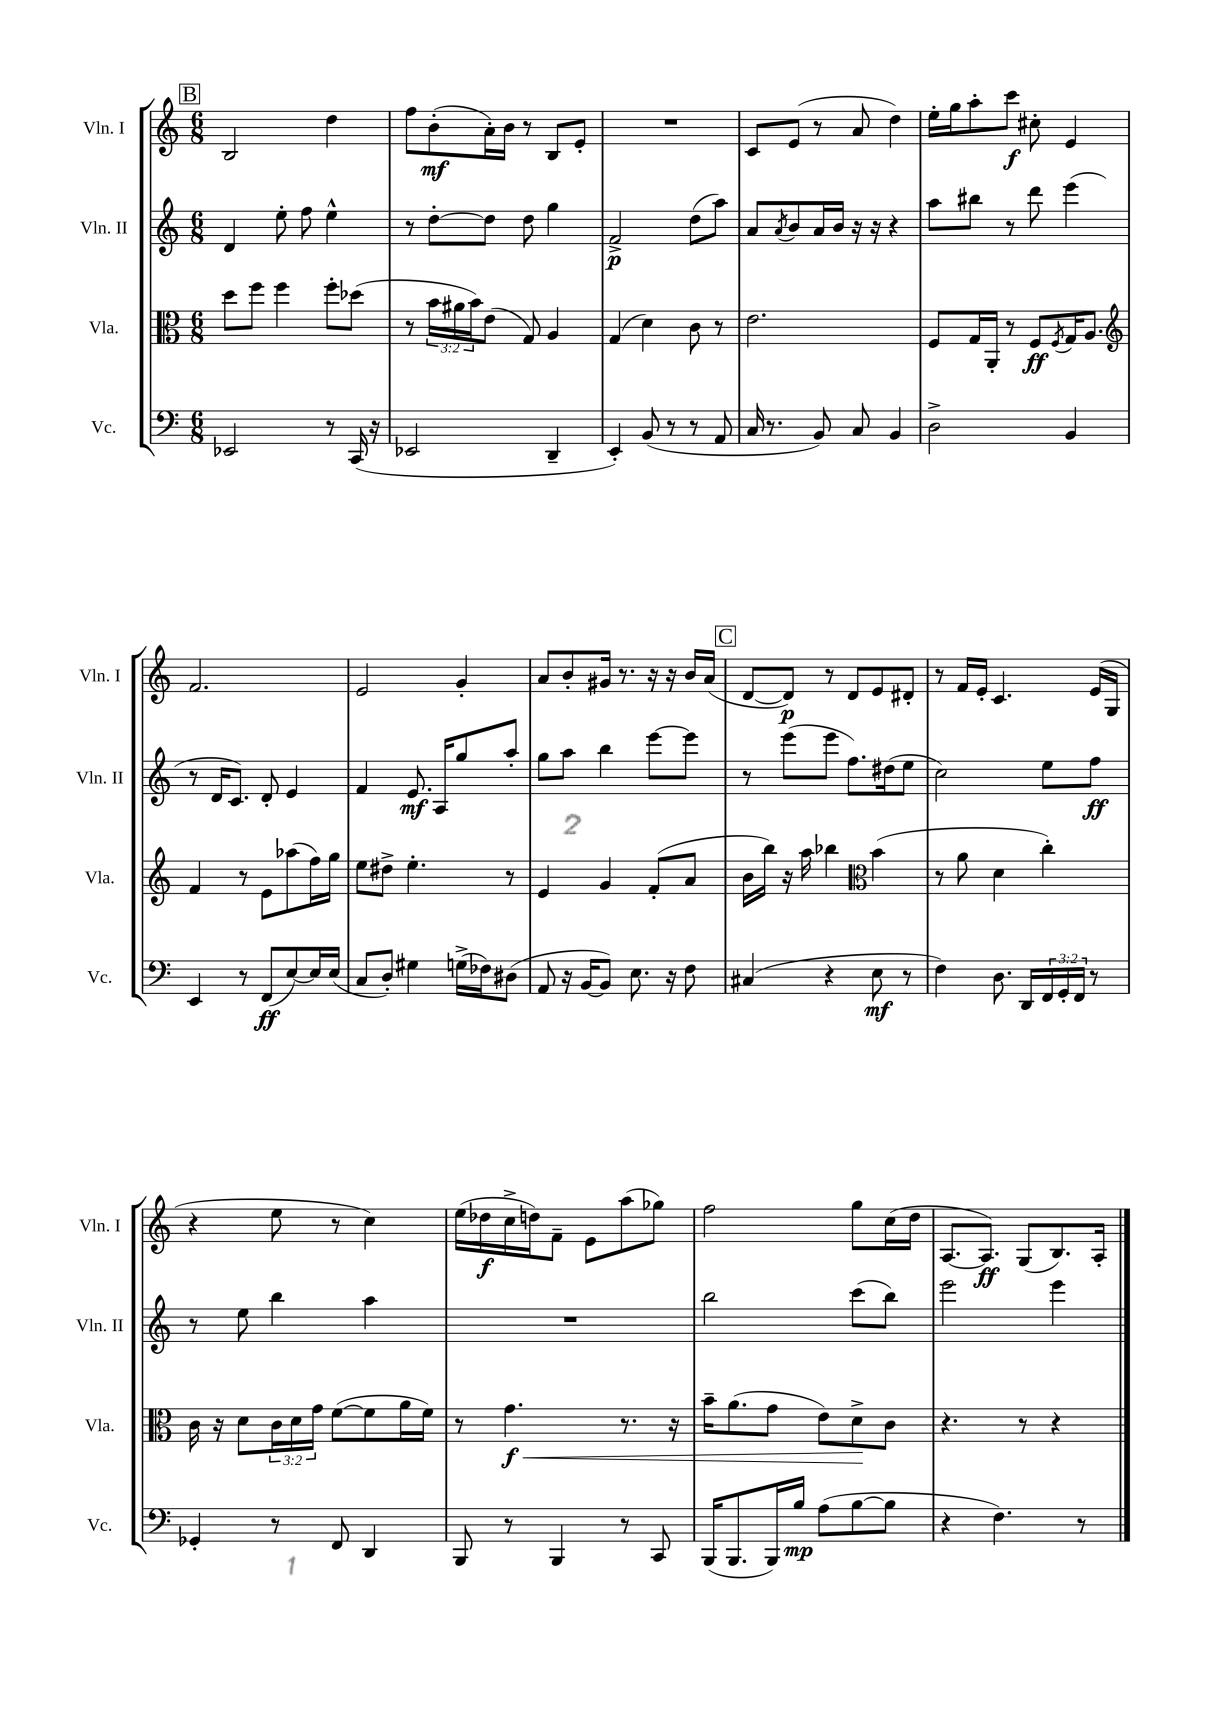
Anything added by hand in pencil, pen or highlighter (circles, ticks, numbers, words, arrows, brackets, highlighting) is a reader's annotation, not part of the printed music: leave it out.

**kern	**dynam	**kern	**dynam	**kern	**dynam	**kern	**dynam
*part4	*part4	*part3	*part3	*part2	*part2	*part1	*part1
*staff4	*staff4	*staff3	*staff3	*staff2	*staff2	*staff1	*staff1
*I"Vc.	*	*I"Vla.	*	*I"Vln. II	*	*I"Vln. I	*
*I'Vc.	*	*I'Vla.	*	*I'Vln. II	*	*I'Vln. I	*
*clefF4	*	*clefC3	*	*clefG2	*	*clefG2	*
*k[]	*	*k[]	*	*k[]	*	*k[]	*
*M6/8	*	*M6/8	*	*M6/8	*	*M6/8	*
!!LO:REH:place=s1:t=B
=12	=12	=12	=12	=12	=12	=12	=12
2EE-X/	.	8dd\L	.	4d/	.	2B/	.
.	.	8ff\J	.	.	.	.	.
.	.	4ff\	.	8ee'\	.	.	.
.	.	.	.	8ff\	.	.	.
8r	.	8ff'\L	.	4ee^^\	.	4dd\	.
(16CC/	.	(8dd-X\J	.	.	.	.	.
16r	.	.	.	.	.	.	.
=13	=13	=13	=13	=13	=13	=13	=13
2EE-X/	.	8r	.	8r	.	8ff\L	.
.	.	24b\LL	.	[8dd'\L	.	(8b'\	mf
.	.	24a#X\	.	.	.	.	.
.	.	24b\J)	.	.	.	.	.
.	.	(8e\J	.	8dd\J]	.	16a'\L)	.
.	.	.	.	.	.	16b\JJ	.
.	.	8G/)	.	8dd\	.	8r	.
4DD~/	.	4A/	.	4gg\	.	8B/L	.
.	.	.	.	.	.	8e'/J	.
=14	=14	=14	=14	=14	=14	=14	=14
4EE'/)	.	(4G/	.	2f^/	p	2.r	.
(8BB/	.	4d\)	.	.	.	.	.
8r	.	.	.	.	.	.	.
8r	.	8c\	.	(8dd\L	.	.	.
8AA/	.	8r	.	8aa\J)	.	.	.
=15	=15	=15	=15	=15	=15	=15	=15
16C/	.	2.e\	.	8a/L	.	8c/L	.
8.r	.	.	.	.	.	.	.
.	.	.	.	8qa/	.	.	.
.	.	.	.	8b/	.	(8e/J	.
8BB/)	.	.	.	16a/L	.	8r	.
.	.	.	.	16b/JJ	.	.	.
8C/	.	.	.	16r	.	8a/	.
.	.	.	.	16r	.	.	.
4BB/	.	.	.	4r	.	4dd\)	.
=16	=16	=16	=16	=16	=16	=16	=16
2D^\	.	8F/L	.	8aa\L	.	16ee'\LL	.
.	.	.	.	.	.	16gg\J	.
.	.	16G/L	.	8bb#X\J	.	8aa'\	.
.	.	16AA'/JJ	.	.	.	.	.
.	.	8r	.	8r	.	8ccc\J	f
.	.	8F/L	ff	8ddd\	.	8cc#X'\	.
.	.	8qF/	.	.	.	.	.
4BB/	.	16G/K	.	(4eee\	.	4e/	.
.	.	8.A/J	.	.	.	.	.
!!LO:LB:g=z
=17	=17	=17	=17	=17	=17	=17	=17
*	*	*clefG2	*	*	*	*	*
4EE/	.	4f/	.	8r	.	2.f/	.
.	.	.	.	16d/KL	.	.	.
.	.	.	.	8.c/J)	.	.	.
8r	.	8r	.	.	.	.	.
(8FF/L	ff	8e\L	.	8d'/	.	.	.
[8E/)	.	(8aa-X\	.	4e/	.	.	.
16E/L]	.	16ff\L)	.	.	.	.	.
(16E/JJ	.	16gg\JJ	.	.	.	.	.
=18	=18	=18	=18	=18	=18	=18	=18
8C/L	.	8ee\L	.	4f/	.	2e/	.
8D'/J)	.	8dd#X^\J	.	.	.	.	.
4G#X\	.	4.ee'\	.	8.e/	mf	.	.
.	.	.	.	16A/KL	.	.	.
(16Gn^\LL	.	.	.	8gg/	.	4g'/	.
16F-X\J)	.	.	.	.	.	.	.
(8D#X\J	.	8r	.	8aa'/J	.	.	.
=19	=19	=19	=19	=19	=19	=19	=19
8AA/	.	4e/	.	8gg\L	.	8a/L	.
16r	.	.	.	8aa\J	.	8b'/	.
[16BB/KL	.	.	.	.	.	.	.
8BB/J])	.	4g/	.	4bb\	.	16g#X/Jk	.
.	.	.	.	.	.	8.r	.
8.E\	.	.	.	.	.	.	.
.	.	(8f'/L	.	[8eee\L	.	16r	.
16r	.	.	.	.	.	16r	.
8F\	.	8a/J	.	8eee\J]	.	16b/LL	.
.	.	.	.	.	.	(16a/JJ	.
!!LO:REH:place=s1:t=C
=20	=20	=20	=20	=20	=20	=20	=20
(4C#X/	.	16b\LL	.	8r	.	[8d/L	.
.	.	16bb\JJ)	.	.	.	.	.
.	.	16r	.	(8eee\L	.	8d/J])	p
.	.	16aa\	.	.	.	.	.
4r	.	4bb-X\	.	8eee\J	.	8r	.
.	.	.	.	8.ff\L)	.	8d/L	.
*	*	*clefC3	*	*	*	*	*
8E\	mf	(4b\	.	.	.	8e/	.
.	.	.	.	(16dd#X\k	.	.	.
8r	.	.	.	8ee\J	.	8d#X'/J	.
=21	=21	=21	=21	=21	=21	=21	=21
4F\)	.	8r	.	2cc\)	.	8r	.
.	.	8a\	.	.	.	16f/LL	.
.	.	.	.	.	.	16e'/JJ	.
8.D\	.	4d\	.	.	.	4.c/	.
16DD/LL	.	.	.	.	.	.	.
24FF/	.	4cc'\)	.	8ee\L	.	.	.
24GG'/	.	.	.	.	.	.	.
24FF/JJ	.	.	.	.	.	.	.
8r	.	.	.	8ff\J	ff	(16e/LL	.
.	.	.	.	.	.	16G/JJ	.
!!LO:LB:g=z
=22	=22	=22	=22	=22	=22	=22	=22
4GG-X'/	.	16c\	.	8r	.	4r	.
.	.	16r	.	.	.	.	.
.	.	8d\L	.	8ee\	.	.	.
8r	.	24c\L	.	4bb\	.	8ee\	.
.	.	24d\	.	.	.	.	.
.	.	24g\JJ	.	.	.	.	.
8FF/	.	([8f\L	.	.	.	8r	.
4DD/	.	8f\]	.	4aa\	.	4cc\)	.
.	.	16a\L	.	.	.	.	.
.	.	16f\JJ)	.	.	.	.	.
=23	=23	=23	=23	=23	=23	=23	=23
8BBB/	.	8r	.	2.r	.	(16ee\LL	.
.	.	.	.	.	.	16dd-X\	f
!	!	!	!LO:HP:b	!	!	!	!
8r	.	4.g\	< f	.	.	16cc^\	.
.	.	.	.	.	.	16ddn\J)	.
4BBB/	.	.	.	.	.	8f~\J	.
.	.	.	.	.	.	8e\L	.
8r	.	8.r	.	.	.	(8aa\	.
8CC/	.	.	.	.	.	8gg-X\J)	.
.	.	16r	.	.	.	.	.
=24	=24	=24	=24	=24	=24	=24	=24
(16BBB/KL	.	16b~\KL	.	2bb\	.	2ff\	.
8.BBB/	.	(8.a\	.	.	.	.	.
16BBB/L)	.	8g\J	.	.	.	.	.
16B/JJ	mp	.	.	.	.	.	.
(8A\L	.	8e\L)	.	.	.	.	.
[8B\	.	8d^\	.	(8ccc\L	.	8gg\L	.
8B\J]	.	8c\J	[	8bb\J)	.	(16cc\L	.
.	.	.	.	.	.	16dd\JJ	.
=25	=25	=25	=25	=25	=25	=25	=25
4r	.	4.r	.	2eee\	.	[8.A/L	.
.	.	.	.	.	.	8.A/J])	ff
4.F\)	.	.	.	.	.	.	.
.	.	8r	.	.	.	(8G/L	.
.	.	4r	.	4eee\	.	8.B/)	.
8r	.	.	.	.	.	.	.
.	.	.	.	.	.	16A'/Jk	.
==	==	==	==	==	==	==	==
*-	*-	*-	*-	*-	*-	*-	*-
